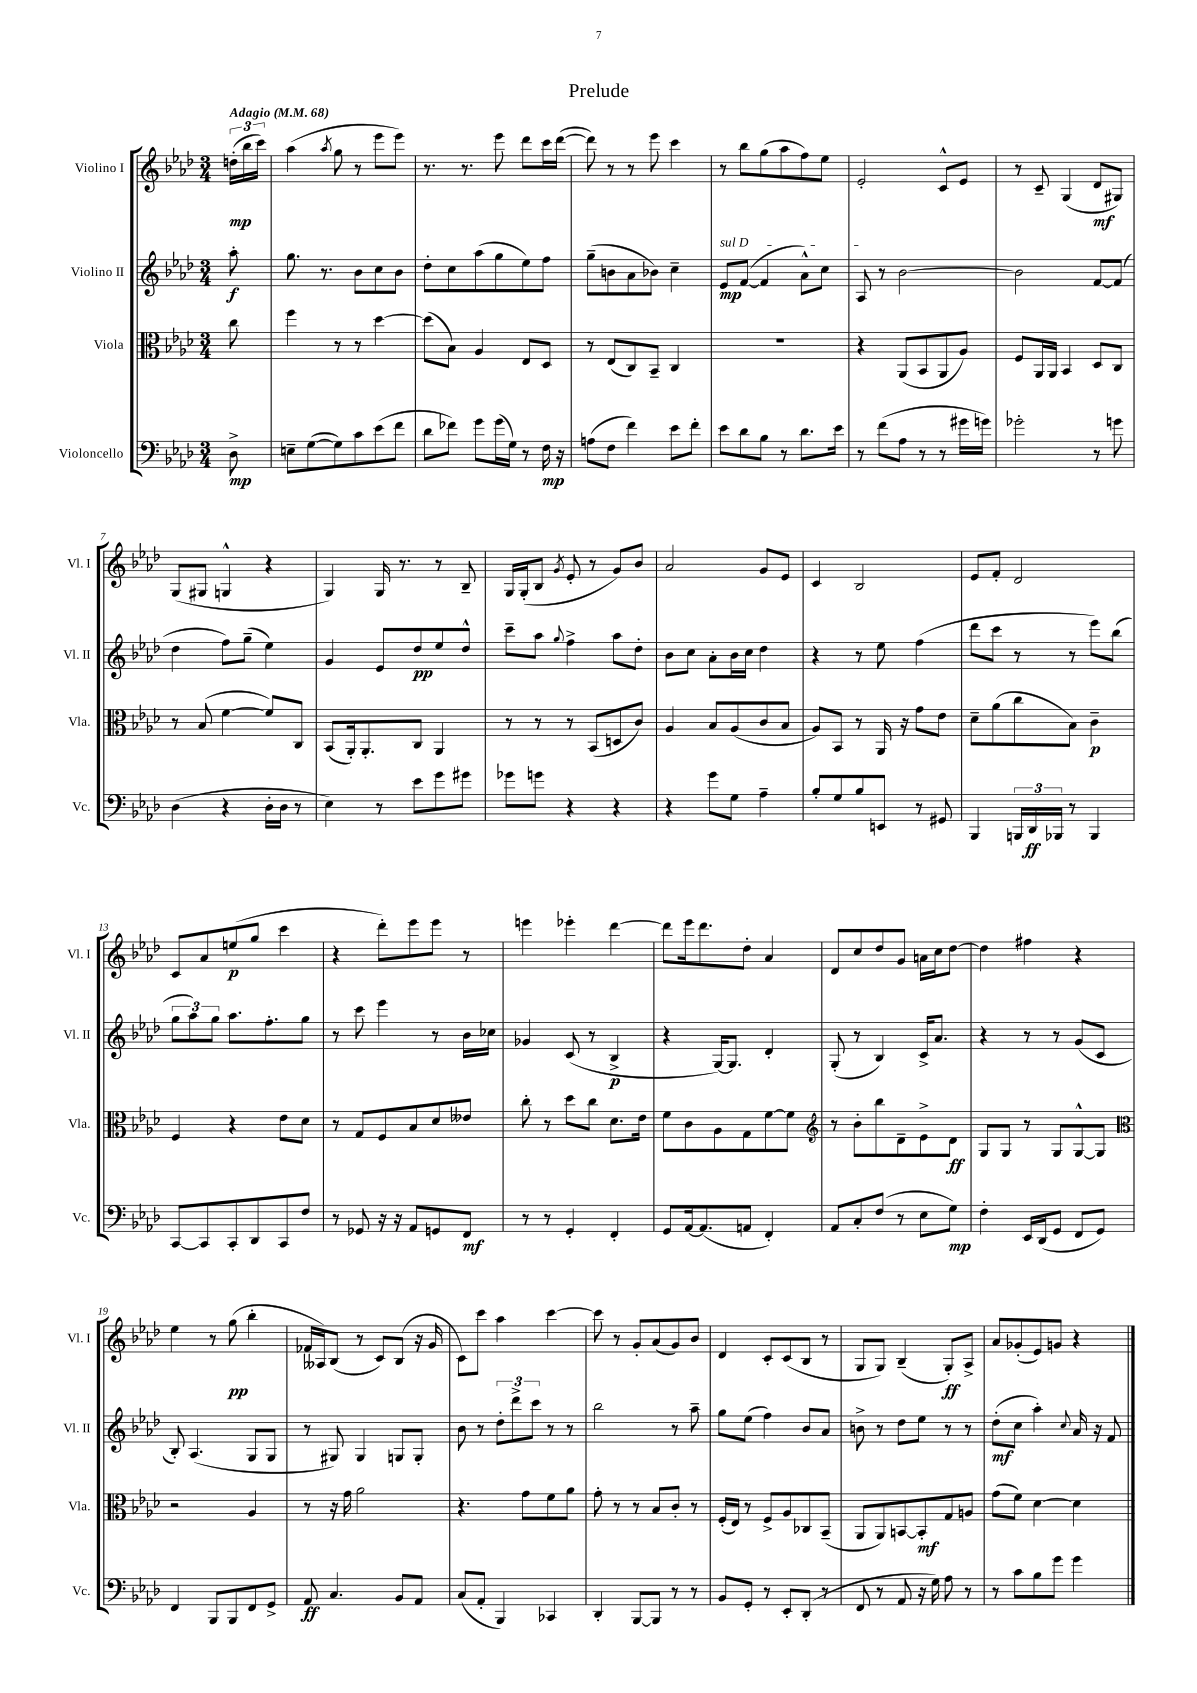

**kern	**kern	**kern	**kern
*staff4	*staff3	*staff2	*staff1
*clefF4	*clefC3	*clefG2	*clefG2
*k[b-e-a-d-]	*k[b-e-a-d-]	*k[b-e-a-d-]	*k[b-e-a-d-]
*M3/4	*M3/4	*M3/4	*M3/4
*MM68	*MM68	*MM68	*MM68
8D-^	8cc	8aa-'	(24dd'
.	.	.	24bb-
.	.	.	24ccc)
=	=	=	=
8E~	4ff	8.gg	(4aa-
([8G	.	.	.
.	.	8.r	.
.	.	.	8qaa-
8G])	8r	.	8gg
8c	8r	8b-	8r
(8e-	[4dd-	8cc	8eee-
8f	.	8b-	8eee-)
=	=	=	=
8d-	(8dd-]	8dd-'	8.r
8f-)	8B-)	8cc	.
.	.	.	8.r
8g	4A-	(8aa-	.
(16g	.	8gg	8eee-
16G)	.	.	.
8r	8E-	8ee-)	8ddd-
16F	8D-	8ff	16ccc
16r	.	.	([16ddd-
=	=	=	=
(8A	8r	(8gg~	8ddd-])
8F	(8E-	8b	8r
4f)	8C)	8a-	8r
.	8BB-~	8b-)	8eee-
8e-	4C	4cc~	4ccc
8f'	.	.	.
=	=	=	=
8e-	2.r	8e-	8r
8d-	.	([8f	8bb-
8B-	.	4f]	(8gg
8r	.	.	8aa-
8.d-	.	8a-^^)	8ff)
.	.	8cc	8ee-
16e-	.	.	.
=	=	=	=
8r	4r	8A-	2e-'
(8f	.	8r	.
8A-	(8AA-	[2b-	.
8r	8BB-	.	.
8r	8AA-	.	8c^^
16g#	8A-)	.	8e-
16g)	.	.	.
=	=	=	=
2g-'	8F	2b-]	8r
.	16AA-	.	8c~
.	16AA-	.	.
.	4BB-	.	(4G
8r	8D-	[8f	8d-
8g	8C	(8f]	8G#)
=	=	=	=
(4D-	8r	4dd-	(8G
.	(8B-	.	8G#
4r	[4f	8ff)	4G^^
.	.	(8gg~	.
16D-'	8f])	4ee-)	4r
16D-	.	.	.
8r	8C	.	.
=	=	=	=
4E-)	(8BB-	4g	4G)
.	16AA-')	.	.
.	8.AA-'	.	.
8r	.	8e-	16G
.	.	.	8.r
8e-	8C	8dd-	.
8g	4AA-	8ee-	8r
8g#	.	8dd-^^	8B-~
=	=	=	=
8g-	8r	8ccc~	16G
.	.	.	(16G'
8g	8r	8aa-	8B-
.	.	8qqgg	8qg
4r	8r	4ff^	8e-'
.	(8BB-	.	8r
4r	8D	8aa-	8g)
.	8c)	8dd-'	8b-
=	=	=	=
4r	4A-	8b-	2a-
.	.	8cc	.
8g	8B-	8a-'	.
8G	(8A-	16b-	.
.	.	16cc	.
4A-~	8c	4dd-	8g
.	8B-	.	8e-
=	=	=	=
8B-'	8A-)	4r	4c
8G	8BB-	.	.
8B-	8r	8r	2B-
8EE	16AA-	8ee-	.
.	16r	.	.
8r	8g	(4ff	.
8GG#	8e-	.	.
=	=	=	=
4BBB-	8d-~	8ddd-	8e-
.	(8a-	8ccc	8f'
24BBB	8cc	8r	2d-
24DD-	.	.	.
24BBB-	.	.	.
8r	8B-)	8r	.
4BBB-	4c~	8eee-)	.
.	.	(8bb-	.
=	=	=	=
[8CC	4F	12gg	8c
.	.	12aa-)	.
8CC]	.	.	8a-
.	.	12gg	.
8CC'	4r	8.aa-	(8ee
8DD-	.	.	8gg
.	.	8.ff'	.
8CC	8e-	.	4ccc
8F	8d-	8gg	.
=	=	=	=
8r	8r	8r	4r
8GG-	8G	8ccc	.
16r	8F	4eee-	8ddd-')
16r	.	.	.
8AA-	8B-	.	8eee-
8GG	8d-	8r	8eee-
8FF	8e--	16b-	8r
.	.	16cc-	.
=	=	=	=
8r	8cc'	4g-	4eee
8r	8r	.	.
4GG'	8dd-	(8c	4eee-'
.	8cc	8r	.
4FF'	8.d-	4B-^	[4ddd-
.	16e-	.	.
=	=	=	=
8GG	8f	4r	8ddd-]
[16AA-	8c	.	16eee-
(8.AA-]	.	.	8.ddd-
.	8A-	[16G)	.
.	.	8.G]	.
8AA	8G	.	8dd-'
4FF')	[8f	4d-'	4a-
.	8f]	.	.
=	=	=	=
*	*clefG2	*	*
8AA-	8r	(8G'	8d-
8C'	8b-'	8r	8cc
(8F	8bb-	4B-)	8dd-
8r	8d-~	.	8g
8E-	8e-^	16c^	16a
.	.	8.a-	16cc
8G)	8d-	.	[8dd-
=	=	=	=
4F'	8G	4r	4dd-]
.	8G	.	.
16EE-	8r	8r	4ff#
(16DD-	.	.	.
8GG	8G	8r	.
8FF	[8G^^	(8g	4r
8GG)	8G]	8c	.
=	=	=	=
*	*clefC3	*	*
4FF	2r	8B-')	4ee-
.	.	(4.A-	.
8BBB-	.	.	8r
8BBB-	.	.	(8gg
8FF	4A-	8G	4bb-'
8GG^	.	8G	.
=	=	=	=
8AA-	8r	8r	16f-
.	.	.	16A--)
4.C	16r	8G#)	(8B-
.	16g	.	.
.	2a-	4G#	8r
.	.	.	8c)
8BB-	.	8G	(8B-
8AA-	.	8G'	16r
.	.	.	16g
=	=	=	=
(8C	4.r	8b-	8c)
8AA-'	.	8r	8ccc
4BBB-)	.	12dd-'	4aa-
.	.	12ddd-^	.
.	8g	.	.
.	.	12ccc	.
4CC-	8f	8r	[4ccc
.	8a-	8r	.
=	=	=	=
4DD-'	8g'	2bb-	8ccc]
.	8r	.	8r
[8BBB-	8r	.	8g'
8BBB-]	8B-	.	(8a-
8r	8c'	8r	8g)
8r	8r	8aa-~	8b-
=	=	=	=
8BB-	(16F'	8gg	4d-
.	16E-)	.	.
8GG'	8r	(8ee-	.
8r	8F^	4ff)	8c'
8EE-'	8A-	.	(8c
(8DD-'	8C-	8b-	8B-
8r	(8BB-~	8a-	8r
=	=	=	=
8FF	8AA-	8b^	8G
8r	8AA-)	8r	8G)
8AA-	[8BB	8dd-	(4B-~
16r	8BB']	8ee-	.
16G)	.	.	.
8A-	8G	8r	8G')
8r	8A	8r	8A-^
=	=	=	=
8r	(8g	(8dd-'	8a-
8c	8f)	8cc	(8g-'
8B-	[4d-	4aa-')	8e-)
8g	.	.	8g
.	.	8qqcc	.
4g	4d-]	16a-	4r
.	.	16r	.
.	.	8f	.
==	==	==	==
*-	*-	*-	*-
